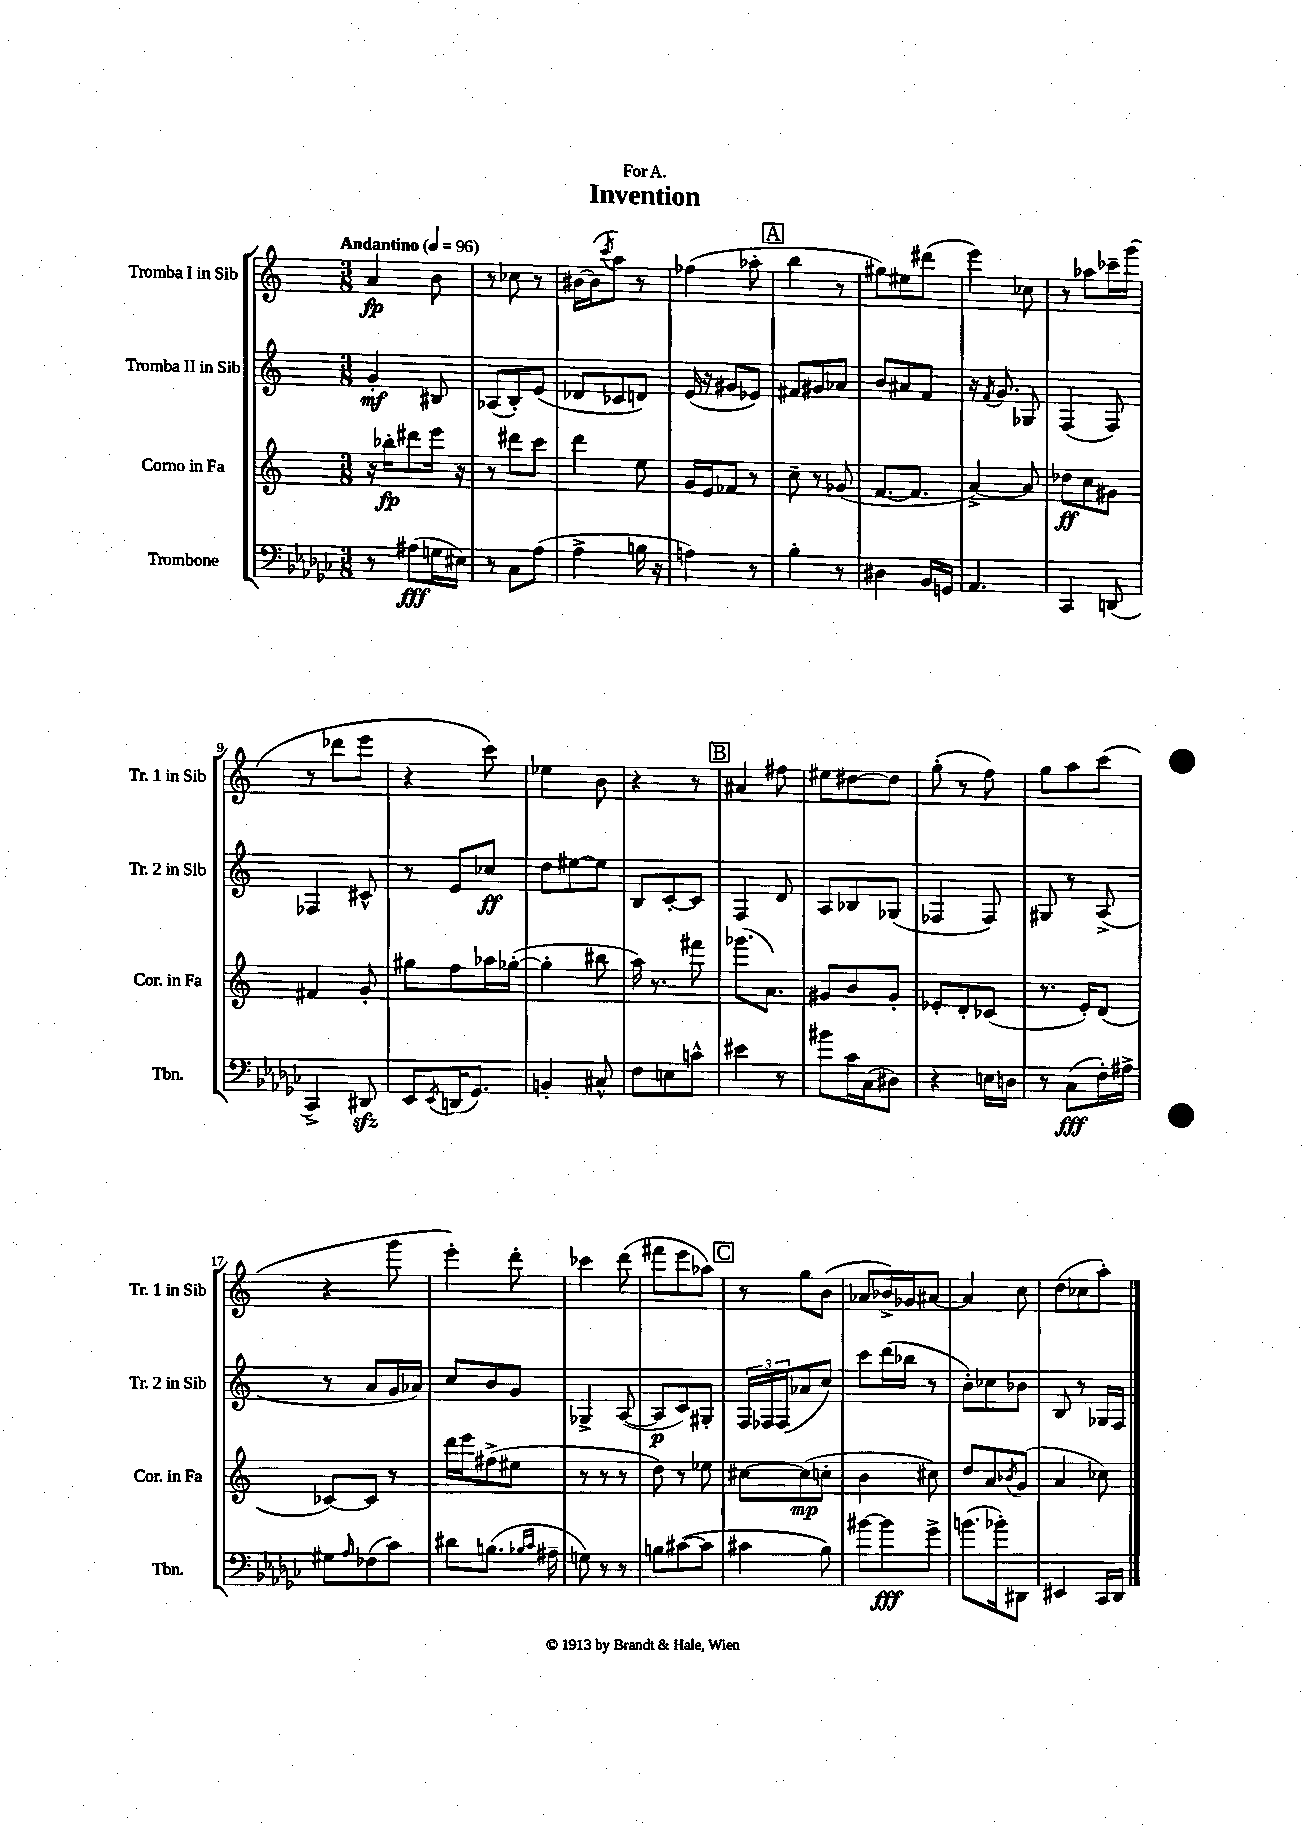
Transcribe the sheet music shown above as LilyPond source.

\header { title = "Invention" dedication = "For A." }
<<
\new StaffGroup <<
\new Staff = "s0" \with { instrumentName = "Tromba I in Sib" shortInstrumentName = "Tr. 1 in Sib" } {
    \clef treble \key c \major \numericTimeSignature \time 3/8 \tempo "Andantino" 4 = 96
    a'4\fp b'8 |
    r8 ces''8 r8 |
    bis'16~ bis'16( \acciaccatura { c'''8 } a''8) r8 |
    fes''4( aes''8-. |
    \mark \markup { \box "A" } b''4 r8 |
    gis''8) eis''8 dis'''8( |
    e'''4) ces''8 |
    r8 aes''8 ces'''16-- g'''16( |
    r8 des'''8 e'''8 |
    r4 c'''8) |
    ees''4 b'8 |
    r4 r8 |
    \mark \markup { \box "B" } ais'4 fis''8 |
    eis''8 dis''8~ dis''8 |
    g''8-.( r8 f''8) |
    g''8 a''8 c'''8( |
    r4 g'''8 |
    e'''4-.) d'''8-. |
    ces'''4 d'''8( |
    fis'''8 e'''8 aes''8) |
    \mark \markup { \box "C" } r8 g''8 b'8( |
    aes'8 bes'16->) ges'16 ais'8~ |
    ais'4 c''8 |
    d''8( ces''8 a''8-.) \bar "|." |
}
\new Staff = "s1" \with { instrumentName = "Tromba II in Sib" shortInstrumentName = "Tr. 2 in Sib" } {
    \clef treble \key c \major \numericTimeSignature \time 3/8
    g'4-.\mf bis8 |
    aes8( b8-.) e'8( |
    des'8 ces'8 d'8) |
    e'16( r16 gis'8 ees'8) |
    \mark \markup { \box "A" } fis'8 gis'8 aes'8 |
    b'8 ais'8 f'8 |
    r16 \acciaccatura { f'8 } g'8. ges8 |
    f4( f8) |
    fes4 cis'8-^ |
    r8 e'8 ces''8\ff |
    d''8 eis''8~ eis''8 |
    b8 c'8~-. c'8 |
    \mark \markup { \box "B" } f4 d'8 |
    a8 bes8 ges8( |
    fes4 fes8) |
    gis8 r8 a8->( |
    r8 a'8 g'16 aes'16) |
    c''8 b'8 g'8 |
    ges4-> a8~( |
    a8\p c'8) gis8-. |
    \mark \markup { \box "C" } \tuplet 3/2 { f16 fes16 fes16( } aes'8 c''8) |
    c'''8 d'''16( bes''16 r8 |
    b'8-.) ces''8 bes'8 |
    b8 r8 ges16 f16 \bar "|." |
}
\new Staff = "s2" \with { instrumentName = "Corno in Fa" shortInstrumentName = "Cor. in Fa" } {
    \clef treble \key c \major \numericTimeSignature \time 3/8
    r16 bes''16-.\fp dis'''8 e'''16 r16 |
    r8 dis'''8 c'''8 |
    d'''4 e''8 |
    g'16 e'16 fes'8 r8 |
    \mark \markup { \box "A" } c''8-- r8 ges'8( |
    f'8.~ f'8. |
    a'4~->) a'8 |
    des''8\ff c''8 gis'8 |
    fis'4 g'8-. |
    gis''8 f''8 aes''16 ges''16~-.( |
    ges''4-. bis''8 |
    a''16) r8. fis'''8 |
    \mark \markup { \box "B" } ges'''8.( a'8.) |
    gis'8 b'8 gis'8-. |
    ees'8-. d'8-. ces'8( |
    r8. e'16-.) d'8( |
    ces'8~) ces'8 r8 |
    d'''16 e'''16 fis''8->( eis''8 |
    r8 r8 r8 |
    d''8) r8 ees''8 |
    \mark \markup { \box "C" } cis''8~ cis''8\mp( c''8-. |
    b'4 cis''8) |
    d''8 a'8 \acciaccatura { bes'8 } g'8( |
    a'4 ces''8) \bar "|." |
}
\new Staff = "s3" \with { instrumentName = "Trombone" shortInstrumentName = "Tbn." } {
    \clef bass \key ges \major \numericTimeSignature \time 3/8
    r8 ais8\fff( g16 eis16) |
    r8 ces8 aes8( |
    aes4-> b16 r16 |
    a4) r8 |
    \mark \markup { \box "A" } bes4-. r8 |
    dis4 bes,16 g,16 |
    aes,4. |
    ces,4 d,8( |
    ces,4->) dis,8\sfz |
    ees,8 \acciaccatura { ees,8 } d,16( ges,8.) |
    b,4-. cis8-^ |
    f8 e8 c'8-^ |
    \mark \markup { \box "B" } eis'4 r8 |
    bis'8 ces'16 ces16( dis8) |
    r4 e16 d16 |
    r8 ces8\fff( f16-.) ais16-> |
    gis8 \grace { aes16 } fes8( ces'8) |
    dis'8 b8.( \grace { bes16 ces'16 } ais16-- |
    g8) r8 r8 |
    b8 cis'8~( cis'8 |
    \mark \markup { \box "C" } cis'4 bes8) |
    bis'8~ bis'8\fff ges'8-> |
    b'8.( bes'16-.) dis,8 |
    eis,4 ces,16 des,16 \bar "|." |
}
>>
>>
